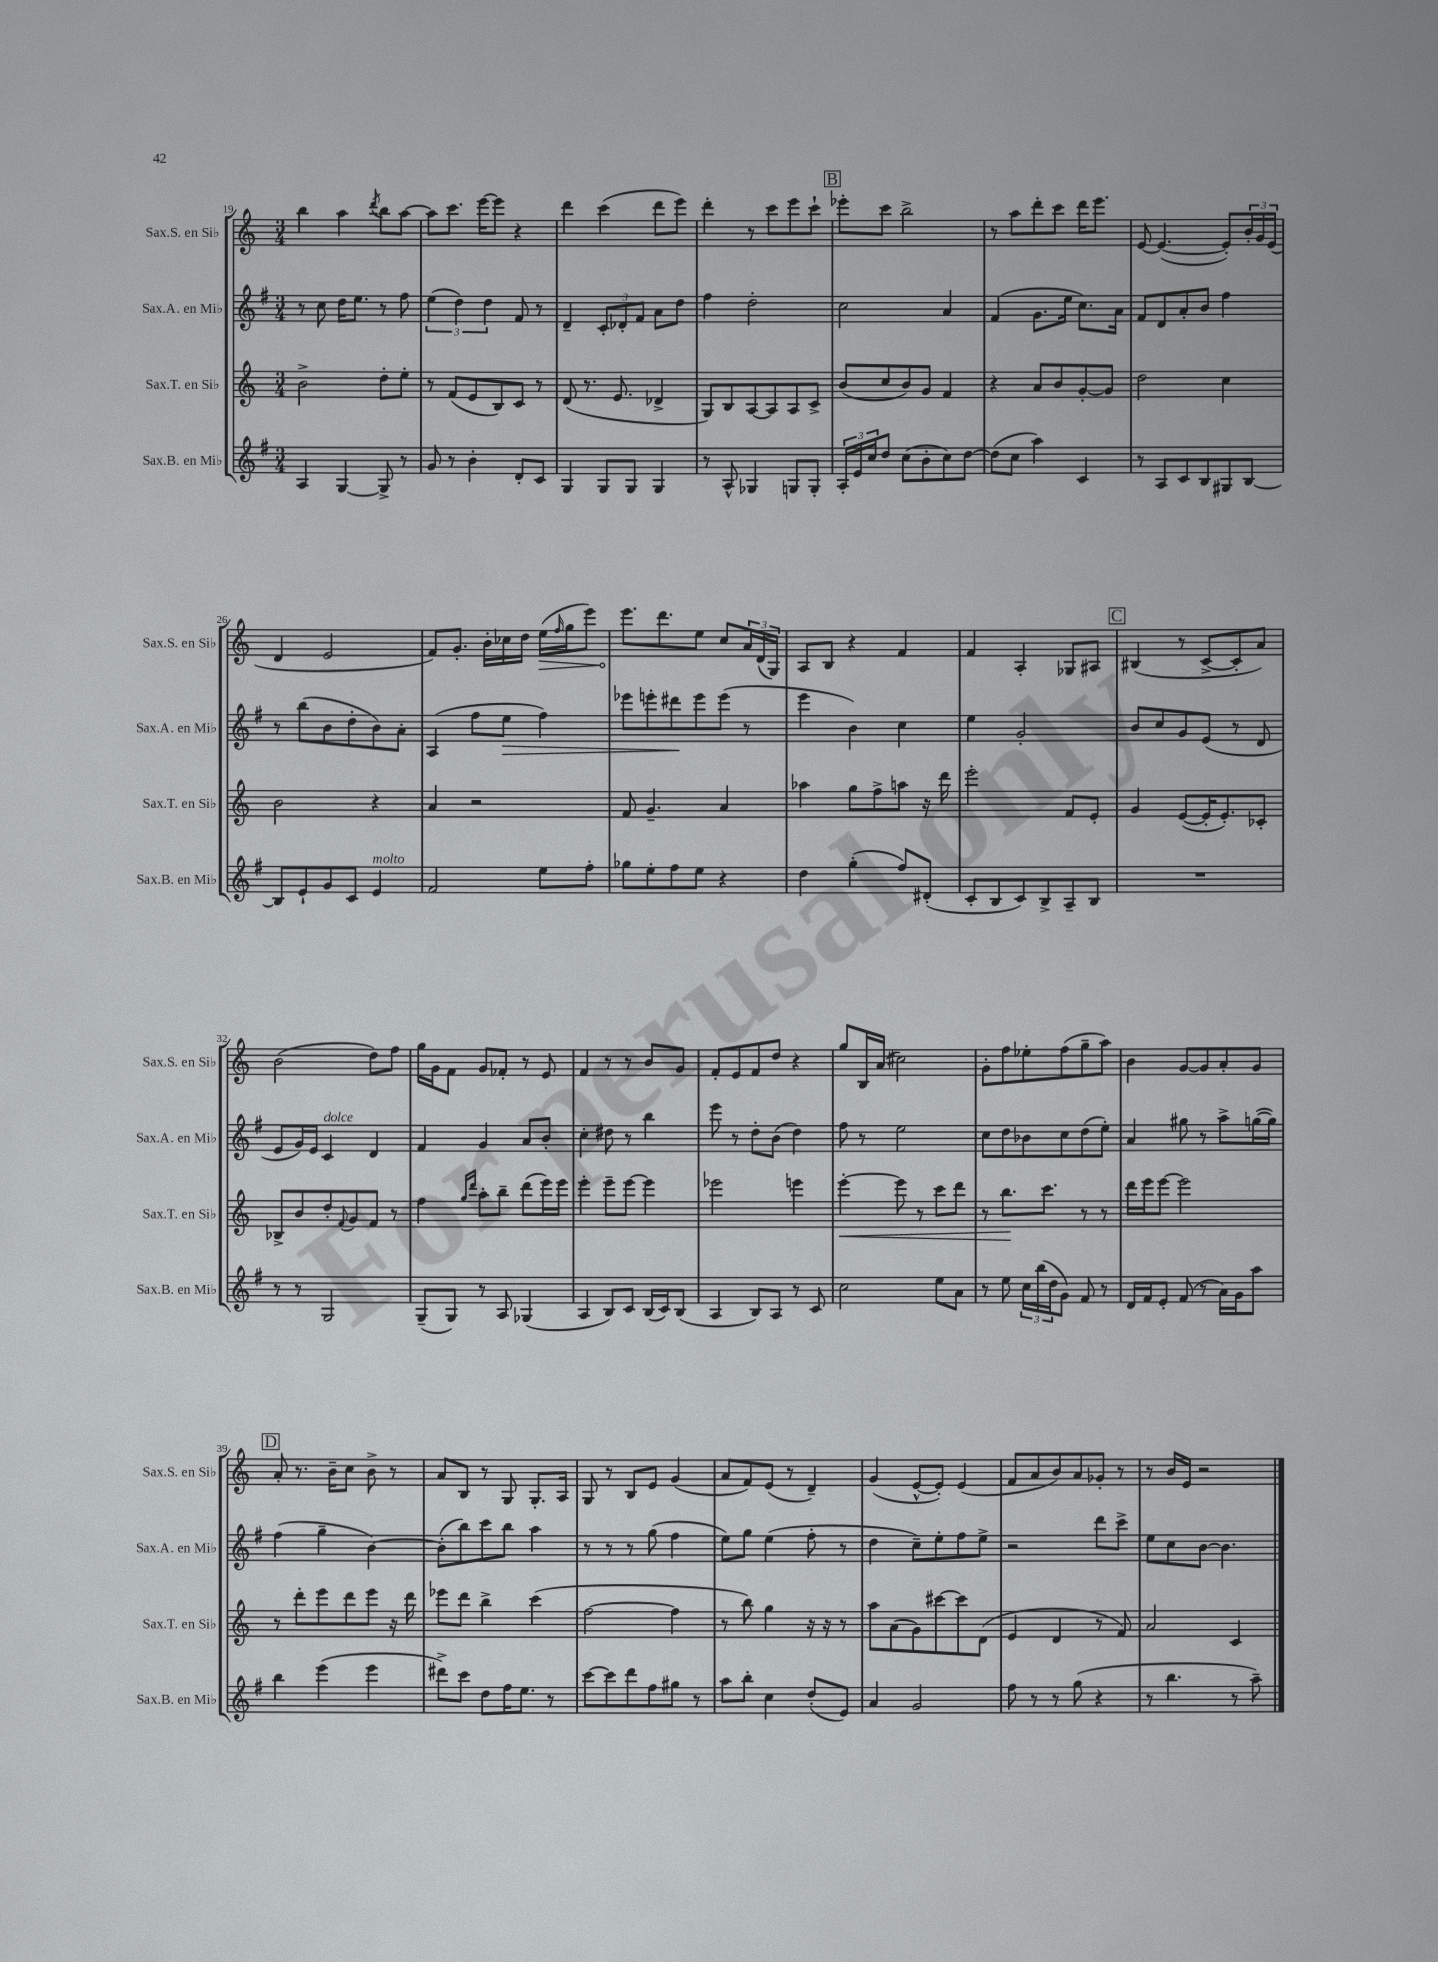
<<
\new StaffGroup <<
\new Staff = "s0" \with { instrumentName = "Sax.S. en Sib" shortInstrumentName = "Sax.S. en Sib" } {
    \clef treble \key c \major \numericTimeSignature \time 3/4
    b''4 a''4 \acciaccatura { d'''8 } b''8 a''8~ |
    a''8 c'''8. e'''16~ e'''8 r4 |
    d'''4 c'''4( d'''8 e'''8) |
    d'''4-. r8 c'''8 e'''8 c'''8-! |
    \mark \markup { \box "B" } ees'''8-. c'''8 b''2-> |
    r8 a''8 d'''8-. c'''8 d'''16 e'''8. |
    e'8~ e'4.~( e'8-.) \tuplet 3/2 { b'16-. g'16 e'16( } |
    d'4 e'2 |
    f'8) g'8.-. b'16-. ces''16 d''16 \once \override Hairpin.circled-tip = ##t e''16\>( \grace { f''16 } g''16 e'''8) |
    e'''8.\! d'''8. e''8 c''8 \tuplet 3/2 { a'16 d'16( g16) } |
    a8 b8 r4 f'4 |
    f'4 a4-. ges8 ais8 |
    \mark \markup { \box "C" } bis4( r8 c'8~-> c'8-. a'8) |
    b'2( d''8) f''8 |
    g''16 g'16 f'8 g'8 fes'8-. r8 e'8 |
    f'4 r8 r8 b'8 g'8 |
    f'8-. e'8 f'8 d''8 r4 |
    g''8 b16 a'16( cis''2) |
    g'8-. f''8 ees''8-. f''8( g''8-- a''8) |
    b'4 g'8~ g'8 a'8-. g'8 |
    \mark \markup { \box "D" } a'8-. r8. b'16-- c''8 b'8-> r8 |
    a'8 b8 r8 g8 g8.-. a16 |
    g8 r8 b8 e'8 g'4( |
    a'8 f'8) e'8( r8 d'4--) |
    g'4( e'8~-^ e'8-.) e'4( |
    f'8 a'8 b'8) a'8 ges'8-. r8 |
    r8 b'16 e'16 r2 \bar "|." |
}
\new Staff = "s1" \with { instrumentName = "Sax.A. en Mib" shortInstrumentName = "Sax.A. en Mib" } {
    \clef treble \key g \major \numericTimeSignature \time 3/4
    r8 c''8 d''16 e''8. r8 fis''8 |
    \tuplet 3/2 { e''4( d''4) d''4 } fis'8 r8 |
    d'4-- \tuplet 3/2 { c'8-. des'8-. fis'8 } a'8 d''8 |
    fis''4 d''2-. |
    \mark \markup { \box "B" } c''2 a'4 |
    fis'4( g'8. e''16 c''8.) a'16 |
    fis'8 d'8 a'8-. b'8 fis''4 |
    r8 b''8( b'8 d''8-. b'8) a'8-. |
    a4( fis''8 e''8\> fis''4) |
    ees'''8 e'''8-. dis'''8\! e'''8 e'''8( r8 |
    e'''4 b'4) c''4 |
    e''4 g'2-. |
    \mark \markup { \box "C" } b'8 c''8 g'8 e'8( r8 d'8 |
    e'8 g'16) e'16 c'4^\markup { \italic "dolce" } d'4 |
    fis'4 g'4 a'8 b'8-. |
    c''4-. dis''8 r8 b''4 |
    e'''8 r8 d''8-. b'8( d''4) |
    fis''8 r8 e''2 |
    c''8 d''8 bes'8 c''8 d''8( e''8-.) |
    a'4 gis''8 r8 a''8-> g''16~( g''16) |
    \mark \markup { \box "D" } fis''4( g''4-- b'4~) |
    b'8-.( b''8) c'''8 b''8 a''4 |
    r8 r8 r8 g''8( fis''4 |
    e''8) g''8 e''4( fis''8-. r8 |
    d''4 c''8--) e''8-. fis''8 e''8-> |
    r2 d'''8 c'''8-> |
    e''8 c''8 b'8~ b'4. \bar "|." |
}
\new Staff = "s2" \with { instrumentName = "Sax.T. en Sib" shortInstrumentName = "Sax.T. en Sib" } {
    \clef treble \key c \major \numericTimeSignature \time 3/4
    b'2-> d''8-. e''8-. |
    r8 f'8( e'8 b8) c'8 r8 |
    d'8( r8. e'8. des'4-> |
    g8) b8 a8~ a8 a8 c'8-> |
    \mark \markup { \box "B" } b'8( c''8 b'8) g'8 f'4 |
    r4 a'8 b'8 g'8~-. g'8 |
    d''2 c''4 |
    b'2 r4 |
    a'4 r2 |
    f'8 g'4.-- a'4 |
    aes''4 g''8 f''8-> a''8 r16 d'''16 |
    e'''2-. f'8 e'8-. |
    \mark \markup { \box "C" } g'4 e'8~( e'16-. e'8.-.) ces'8-. |
    bes8-> b'8 d''8-. \appoggiatura { f'8 } g'8 f'8 r8 |
    f''4 \grace { g''16 d'''16 } a''8-. b''8-- d'''8( e'''16) e'''16 |
    e'''4-. e'''8-- e'''8~ e'''4 |
    ees'''2 e'''4 |
    e'''4~-.\< e'''8 r8 c'''8 d'''8 |
    r8 b''8.\! c'''8. r8 r8 |
    d'''16 e'''16 e'''8~ e'''2 |
    \mark \markup { \box "D" } r8 d'''8-. e'''8 d'''8 e'''8 r16 d'''16 |
    ees'''8 d'''8 b''4-> c'''4( |
    f''2~ f''4 |
    r8 b''8) g''4 r16 r16 r8 |
    a''8 a'8( g'8) cis'''8~ cis'''8 d'8( |
    e'4 d'4 r8 f'8) |
    a'2 c'4 \bar "|." |
}
\new Staff = "s3" \with { instrumentName = "Sax.B. en Mib" shortInstrumentName = "Sax.B. en Mib" } {
    \clef treble \key g \major \numericTimeSignature \time 3/4
    a4 g4~ g8-> r8 |
    g'8 r8 b'4-. d'8-. c'8 |
    g4 g8 g8 g4 |
    r8 a8-^ ges4 g8 g8-. |
    \mark \markup { \box "B" } \tuplet 3/2 { a16-. e'16 c''16 } d''8 c''8( b'8-. c''8) d''8~ |
    d''8( c''8 a''4) c'4 |
    r8 a8 c'8 b8 gis8 b8~ |
    b8 e'8-! g'8 c'8 e'4^\markup { \italic "molto" } |
    fis'2 e''8 fis''8-. |
    ges''8 e''8-. fis''8 e''8 r4 |
    d''4 g''4-.( fis''8) dis'8-.( |
    c'8-. b8 c'8) b8-> a8-- b8 |
    \mark \markup { \box "C" } R2. |
    r8 r8 g2 |
    g8--( g8) r8 a8 ges4( |
    a4 b8) c'8 b16( c'16) b8( |
    a4 b8) a8 r8 c'8 |
    c''2 e''8 a'8 |
    r8 e''8 \tuplet 3/2 { c''16 b''16( d''16 } g'8) fis'8 r8 |
    d'16 fis'16 e'8-. fis'8( r8 a'16) g'16 a''8 |
    \mark \markup { \box "D" } b''4 e'''4( e'''4 |
    dis'''8->) c'''8 d''8 fis''16 e''8. r8 |
    c'''8~ c'''8 d'''8 fis''8 gis''8 r8 |
    a''8 b''8-. c''4 d''8-.( e'8) |
    a'4 g'2 |
    fis''8 r8 r8 g''8( r4 |
    r8 b''4. r8 a''8--) \bar "|." |
}
>>
>>
\layout { \context { \Score currentBarNumber = #19 } }
